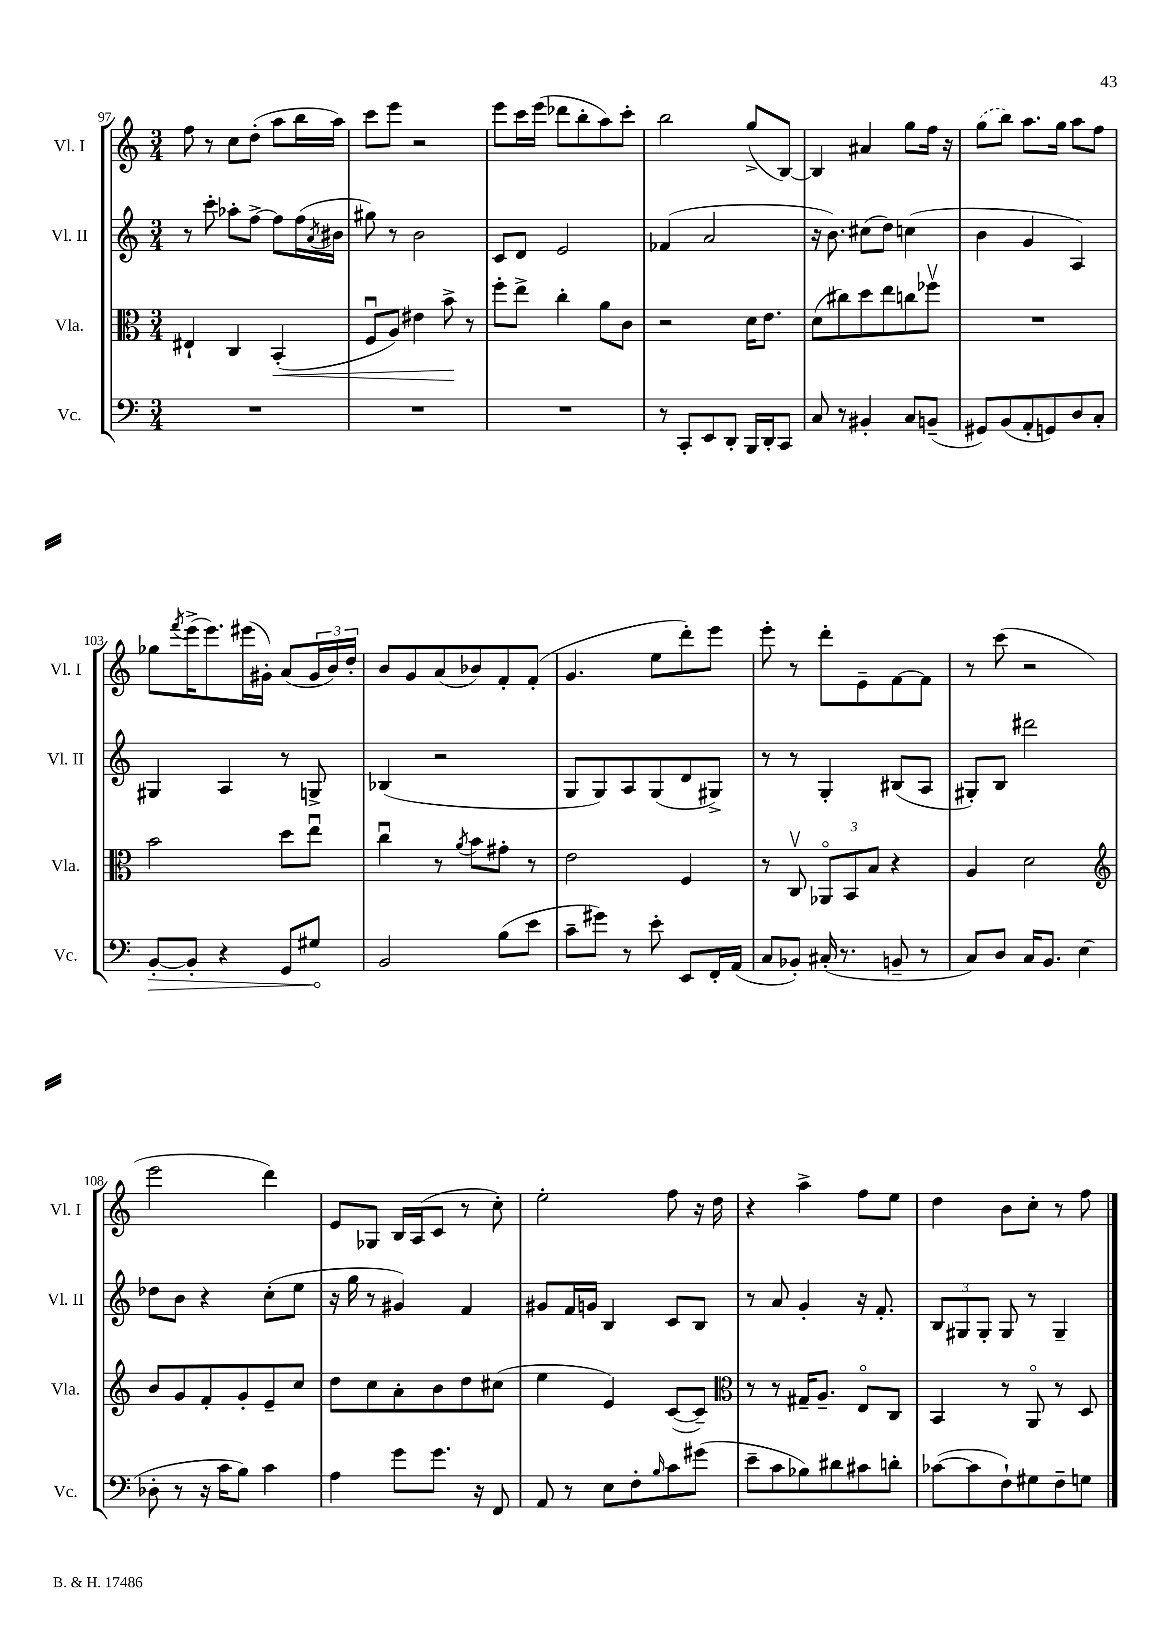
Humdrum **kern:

**kern	**kern	**kern	**kern
*staff4	*staff3	*staff2	*staff1
*clefF4	*clefC3	*clefG2	*clefG2
*k[]	*k[]	*k[]	*k[]
*M3/4	*M3/4	*M3/4	*M3/4
2.r	4E#`	8r	8ff
.	.	8ccc'	8r
.	4C	8aa-'	8cc
.	.	[8ff^	(8dd'
.	(4BB'	8ff]	8aa
.	.	(16ff	16bb
.	.	8qa	.
.	.	16b#	16aa)
=	=	=	=
2.r	8Fu	8gg#)	8ccc
.	8A)	8r	8eee
.	4e#	2b	2r
.	8b^	.	.
.	8r	.	.
=	=	=	=
2.r	8ff'	8c	8eee
.	8ee^	8d	16ccc
.	.	.	(16eee
.	4cc'	2e	8ddd-
.	.	.	8bb'
.	8a	.	8aa)
.	8c	.	8ccc'
=	=	=	=
8r	2r	(4f-	2bb
8CC'	.	.	.
8EE	.	2a	.
8DD'	.	.	.
16BBB	16d	.	(8gg^
16DD'	8.e	.	.
8CC	.	.	[8B)
=	=	=	=
8C	(8d	16r	4B]
.	.	8.b)	.
8r	8cc#)	.	.
4BB#'	8dd	(8cc#	4a#
.	8ee	8dd)	.
8C	8cc	(4cc	8gg
(8BB~	8ff-v	.	16ff
.	.	.	16r
=	=	=	=
8GG#)	2.r	4b	(8gg
(8BB	.	.	8bb)
8AA'	.	4g	8.aa
8GG)	.	.	.
.	.	.	16gg
8D	.	4A)	8aa
8C'	.	.	8ff
=	=	=	=
[8BB'	2b	4G#	8gg-
.	.	.	8qfff
8BB']	.	.	(16eee^
.	.	.	8.eee)
4r	.	4A	.
.	.	.	(16eee#
.	.	.	16g#')
8GG	8dd	8r	(8a
8G#	8eeu	8G^	24g#
.	.	.	24b)
.	.	.	24dd'
=	=	=	=
2BB	4ccu	(4B-	8b
.	.	.	8g
.	8r	2r	(8a
.	8qa	.	.
.	8b	.	8b-)
(8B	8g#'	.	8f'
8e	8r	.	(8f'
=	=	=	=
8c~	2e	8G	4.g
8g#)	.	8G)	.
8r	.	8A	.
8e'	.	(8G	8ee
8EE	4F	8d	8ddd')
16FF'	.	8G#^)	8eee
(16AA	.	.	.
=	=	=	=
8C	8r	8r	8eee'
8BB-')	8Cv	8r	8r
(16C#'	12AA-o	4G'	8ddd'
8.r	.	.	.
.	12BB	.	.
.	.	.	8e~
.	12B	.	.
8BB~	4r	(8B#	[8f
8r	.	8A	8f]
=	=	=	=
8C)	4A	8G#')	8r
8D	.	8B	(8ccc
16C	2d	2ddd#	2r
8.BB	.	.	.
(4E	.	.	.
=	=	=	=
*	*clefG2	*	*
8D-'	8b	8dd-	2eee
8r	8g	8b	.
16r	8f'	4r	.
16c	.	.	.
8B)	8g'	.	.
4c	8e~	(8cc'	4ddd)
.	8cc	8ee	.
=	=	=	=
4A	8dd	16r	8e
.	.	16gg	.
.	8cc	8r	8G-
8g	8a'	4g#)	16B
.	.	.	(16A
8.g	8b	.	8c
.	8dd	4f	8r
16r	.	.	.
8FF	(8cc#	.	8cc')
=	=	=	=
8AA	4ee	8g#	2ee'
8r	.	16f	.
.	.	16g	.
8E	4e)	4B	.
8F'	.	.	.
16qqB	.	.	.
8c	([8c	8c	8ff
(8g#	8c~])	8B	16r
.	.	.	16dd
=	=	=	=
*	*clefC3	*	*
8e~	8r	8r	4r
8c	8r	8a	.
8B-)	16G#~	4g'	4aa^
.	8.A~	.	.
8d#	.	.	.
8c#	8Eo	16r	8ff
.	.	8.f'	.
8d'	8C	.	8ee
=	=	=	=
([8c-	4BB	12B	4dd
.	.	12G#	.
8c-]	.	.	.
.	.	12G#'	.
8F`)	8r	8G#	8b
8G#	8AAo	8r	8cc'
8F~	8r	4G#~	8r
8G	8D	.	8ff
==	==	==	==
*-	*-	*-	*-
